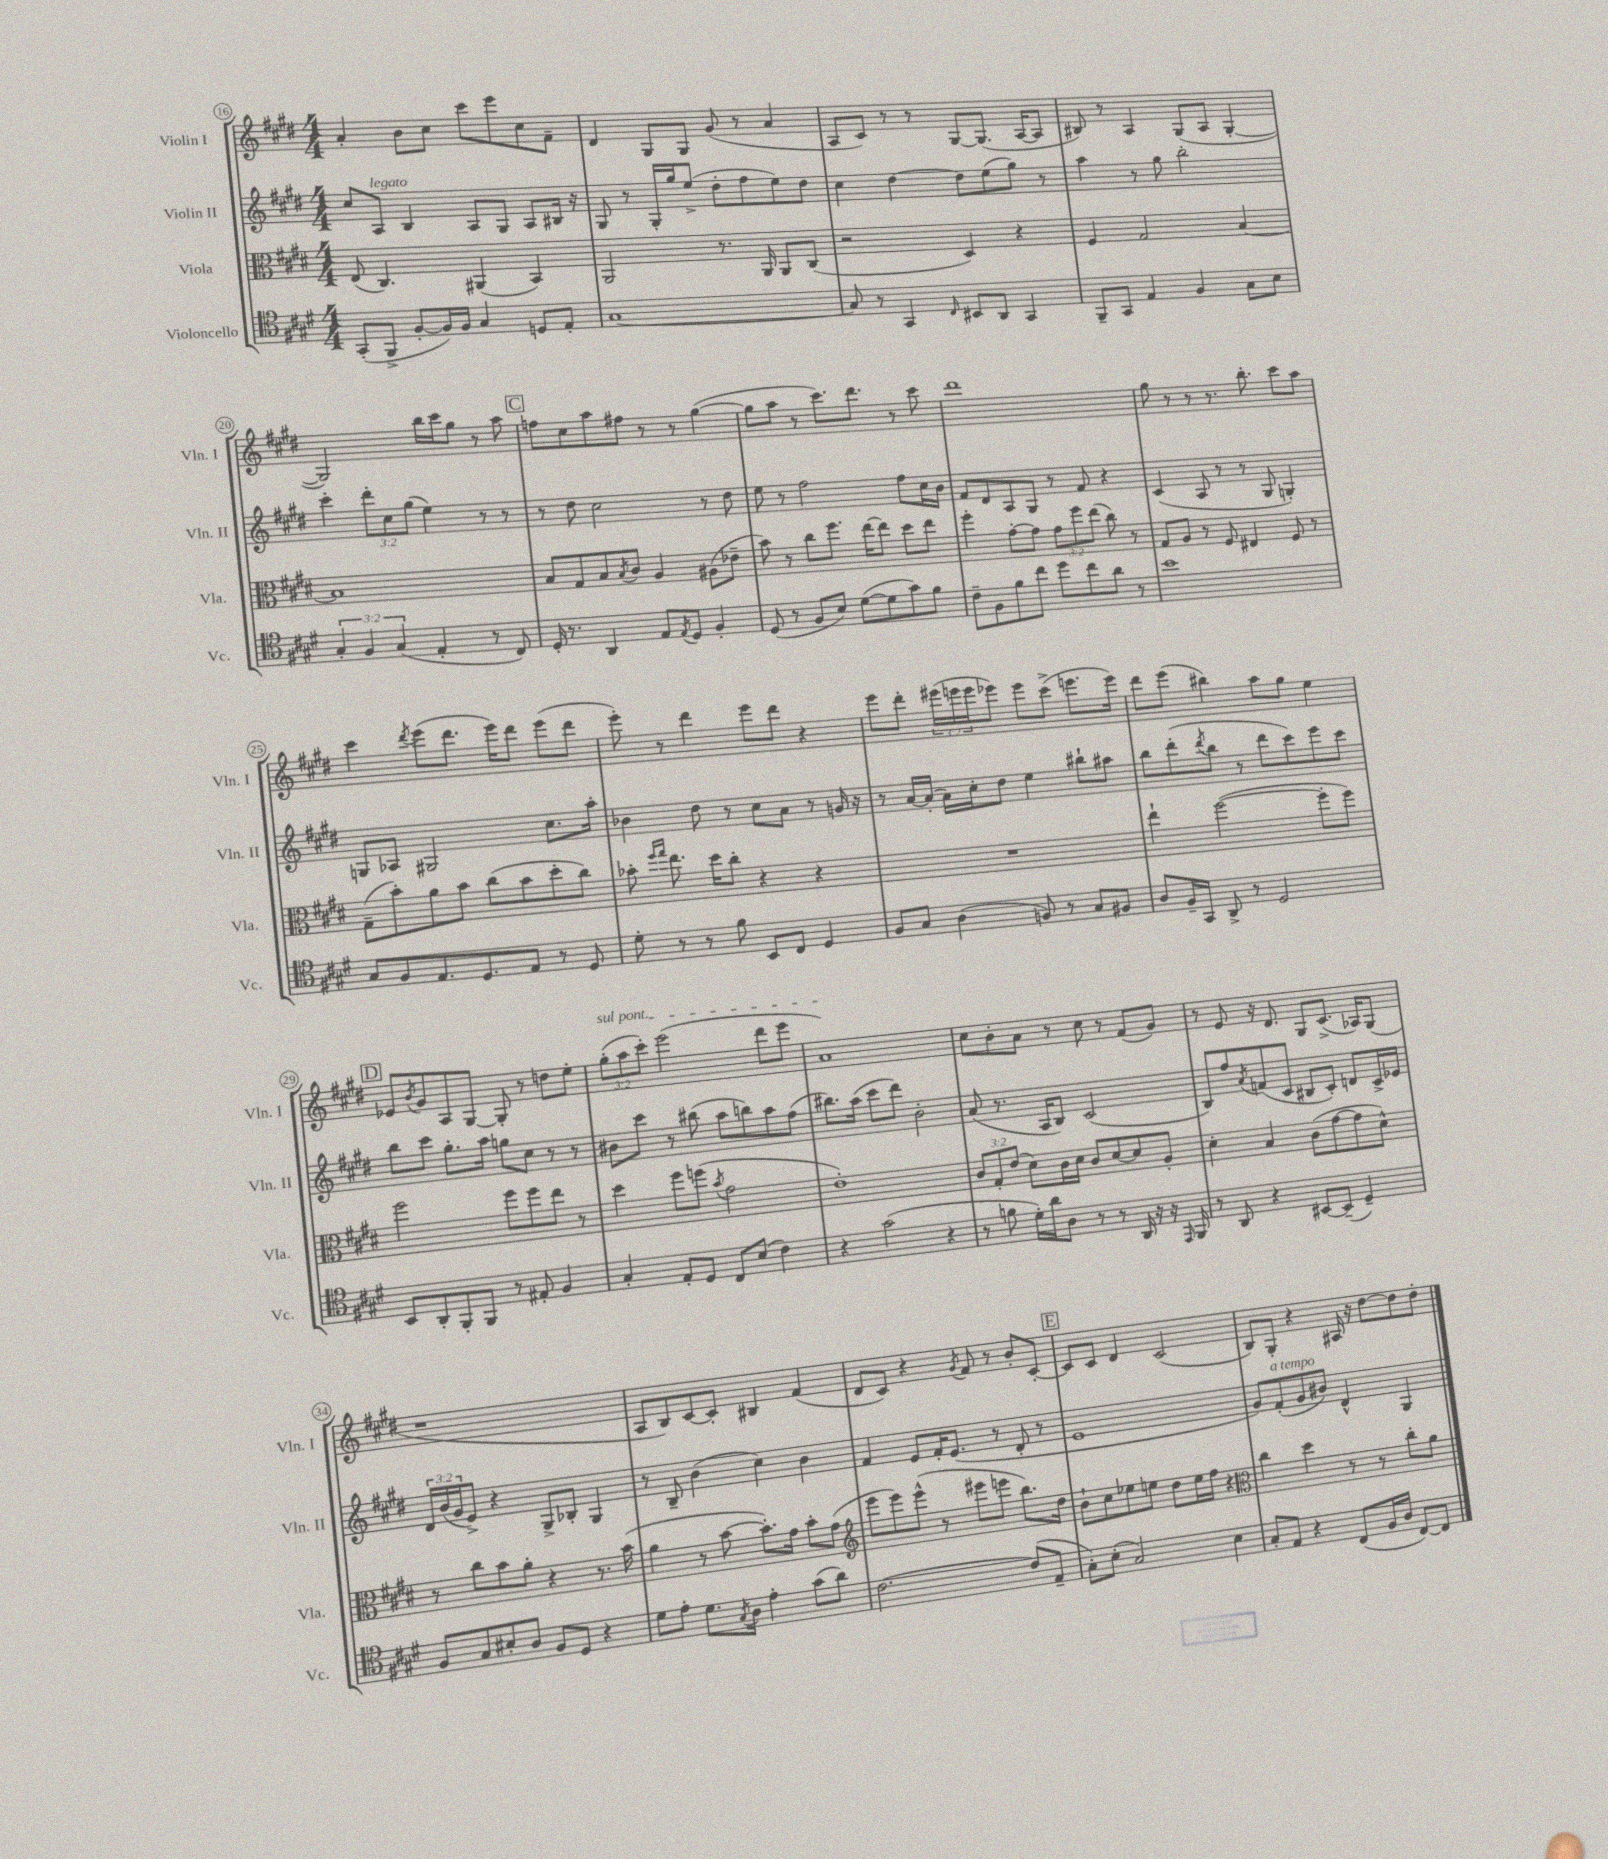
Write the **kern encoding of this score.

**kern	**kern	**kern	**kern
*staff4	*staff3	*staff2	*staff1
*clefC4	*clefC3	*clefG2	*clefG2
*k[f#c#g#d#]	*k[f#c#g#d#]	*k[f#c#g#d#]	*k[f#c#g#d#]
*M4/4	*M4/4	*M4/4	*M4/4
(8GG#'/L	(8E/	8cc#/L	4a'/
8FF#^/J	4.C#/)	8A/J	.
[8F#'/L	.	4B/	8b\L
16F#/]L)	.	.	8cc#\J
16F#/JJ	.	.	.
4G#/	(4AA#/	8A/L	8ccc#\L
.	.	8G#/J	8eee\
8D/L	4BB/)	8A/L	8cc#\
8E'/J	.	16B#/Jk	8f#~\J
.	.	16r	.
=	=	=	=
[1G#	2AA/	8G#/	4d#/
.	.	8r	.
.	.	16G#'/LL	8G#/L
.	.	16gg#/J	.
.	.	(8ee^/J	8G#/J
.	8.r	8dd#'\L	(8g#/
.	.	8ff#\	8r
.	16AA/	.	.
.	8AA/L	8ee\)	4a/
.	(8C#/J	8dd#\J	.
=	=	=	=
8G#/]	2r	4cc#\	8A/L
8r	.	.	8c#/J)
4GG#/	.	[4dd#\	8r
.	.	.	8r
16qqC#/	.	.	.
8BB#/L	4D#/)	8dd#\]L	[8G#/L
8AA/J	.	(8ee\	(8.G#/]J
4GG#/	4r	8gg#\J)	.
.	.	.	[16A/LK
.	.	8r	8A/]J
=	=	=	=
8FF#~/L	4F#/	4aa\	8B#/)
8GG#/J	.	.	8r
4E/	2G#/	8r	4A/
.	.	8gg#\	.
4F#/	.	2bb'\	(8G#/L
.	.	.	8A/J
8G#\L	[4B/	.	[4G#'/
8B\J	.	.	.
=	=	=	=
6G#'/	1B]	4ccc#'\	2G#/])
6F#/	.	.	.
.	.	12ddd#'\L	.
(6G#/	.	12cc#\	.
.	.	(12gg#\J	.
4E'/	.	4ee\)	16bb\LL
.	.	.	16ccc#\J
.	.	.	8gg#\J
8r	.	8r	8r
8C#/)	.	8r	8aa\
=	=	=	=
16D#'/	8B/L	8r	8ff\L
8.r	.	.	.
.	8G#/	8dd#\	8cc#\
4AA/	8B/	2cc#\	8aa\
.	8qB/	.	.
.	8c#/J	.	8ff#\J
8E/L	4A/	.	8r
8qE/	.	.	.
8D#/J	.	.	8r
4F#'/	(8A#\L	8r	([4gg#\
.	8e-~\J	8dd#\	.
=	=	=	=
(8D#/	8b\)	8ee\	8gg#\]L
8r	8r	8r	8aa\J
8F#/L	8cc#\L	2ff#\	8r
8B/J)	8.ff#\J	.	8.ccc#\L)
([8d#\L	.	.	.
.	[16ee\LK	.	8.ddd#\J
8d#\]	8ee\]J	.	.
8g#\)	8dd#\L	8ff#\L	8r
8f#\J	8ee\J	16cc#\L	8ccc#\
.	.	16b\JJ	.
=	=	=	=
8c#~\L	4ff#'\	8f#/L	1ddd#
8F#\	.	8d#/	.
8f#\	[8g#'\L	8A/	.
8cc#\J	8g#\]J	8G#/J	.
8dd#\L	12g#\L	8r	.
.	12ff#\	.	.
8cc#\	.	8f#/	.
.	(12ee\J	.	.
8a\J	8cc#\)	4r	.
8r	8r	.	.
=	=	=	=
1b	8G#/L	(4c#/	8gg#\
.	8A/J	.	8r
.	8r	8A/	8r
.	8F#/	8r	8.r
.	4E#/	8r	.
.	.	.	8.bb'\
.	.	8G#/	.
.	8F#/	4G'/)	8ccc#\L
.	8r	.	8aa\J
=	=	=	=
8G#/L	(8G#~\L	8G/L	4ccc#\
8F#/	8b'\)	8A-/J	.
.	.	.	8qddd#/
8.E/	8a\	2G#/	(8eee\L
.	8b\J	.	8.ddd#\J
8.D#/	.	.	.
.	(8cc#\L	.	.
.	.	.	16eee\LK)
8E/J	8b\	.	8ddd#\J
8r	8dd#'\	8.cc#\L	(8eee\L
8D#/	8cc#\J)	.	8ddd#\J
.	.	16aa'\Jk	.
=	=	=	=
8d#'\	8b-'\	4b-\	8eee'\)
.	16qqff#/LL	.	.
.	16qqgg#/JJ	.	.
8r	8.ee\	.	8r
8r	.	8dd#\	4ddd#\
.	16dd#\LK	.	.
8f#\	8cc#'\J	8r	.
8BB/L	4r	8cc#\L	8eee\L
8C#/J	.	8a\J	8ddd#\J
4D#/	4r	8r	4r
.	.	16g/	.
.	.	16r	.
=	=	=	=
8F#/L	1r	8r	8eee\L
8G#/J	.	[16a/LL	8ddd#'\J
.	.	(16a'/]JJ	.
(4A\	.	16a\LL)	(24eee#\LL
.	.	.	24eee\
.	.	16cc#'\J	.
.	.	.	24eee\J
.	.	8dd#\J	8eee-\J)
8F/)	.	4ee\	8eee-\L
8r	.	.	(8ccc#^\J
8G#/L	.	8bb#`\L	8.eee\L
8F#/J	.	8aa#\J	.
.	.	.	16eee\Jk)
=	=	=	=
8A/L	4ee`\	8bb\L	8ddd#\L
16F#~/L	.	(8ddd#'\	(8eee\J
16GG#/JJ	.	.	.
.	.	8qddd#/	.
8AA^/	([2ff#\	8bb\J	4bb#\)
8r	.	8r	.
2D#/	.	8ddd#\L	8aa\L
.	.	8ccc#\)	8gg#\J
.	8ff#'\]L	8eee\	4ee\
.	8ff#\J)	8ccc#\J	.
=	=	=	=
8BB/L	2ff#\	8bb\L	8e-/L
.	.	.	8qb/
8AA'/	.	8ccc#\J	8g#/
8FF#'/	.	8.gg#'\L	8A/
8FF#/J	.	.	[8G#/J
.	.	16aa\Jk	.
8r	8ff#\L	8gg\L	8G#'/]
8E#'/	8ff#\	8cc#\J	8r
4F#/	8ee\J	8r	8dd\L
.	8r	8r	8ee'\J
=	=	=	=
4G#'/	4dd#\	8b#\L	(12gg#'\L
.	.	.	12aa\
.	.	8ccc#\J	.
.	.	.	12ccc#'\J)
8E'/L	8ff#\L	8r	(2eee\
8D#/J	(8ff\J	(8bb#\	.
.	8qb/	.	.
8C#/L	2g#\	8aa\L	.
(8B/J	.	8bb\)	.
4c#\)	.	8aa\	8ddd#\L
.	.	(8ff#\J	8eee\J
=	=	=	=
4r	1e')	8.bb#\L)	1a)
.	.	(16aa\Jk	.
(2g#\	.	8ccc#\L	.
.	.	8ddd#\J)	.
.	.	2b'\	.
4r	.	.	.
=	=	=	=
8r	12c#/L	(8a/	8cc#\L
.	12G#'/	.	.
8f\	.	8.r	8b'\
.	(12e/J	.	.
16d#'\LL)	8d#\L)	.	8a\J
16a\J	.	16A/LK	.
8A\J	16c#\L	8B/J)	8r
.	16d#\JJ	.	.
8r	8c#/L	(2c#/	8cc#\
8r	[8d#/	.	8r
16AA/	8d#/]	.	(8f#/L
16r	.	.	.
16r	8A'/J	.	8g#/J)
16qqEE/	.	.	.
16FF#/	.	.	.
=	=	=	=
8r	4d#'\	8B/L)	8r
8AA/	.	8ff#/	8e/
.	.	8qa/	.
4r	4B/	(8f/	16r
.	.	.	8.d#/
.	.	8c#/J	.
[8BB#/L	(8c#\L	8B#/L	8G#/L
(8BB#~/]J	[8g#\	8c#'/J)	(8.c#^/J
4D#~/)	8g#\]	8d/L	.
.	.	.	16A-/LK)
.	8d#^^\J)	16c#^/L	(8G#/J
.	.	16e-/JJ	.
=	=	=	=
8F#/L	8r	24d#/LL	1r
.	.	(24b/	.
.	.	24g#/J	.
8G#/	8cc#\L	8e^/J)	.
8B#'/	8b\	4r	.
8A/J	8a'\J	.	.
8F#/L	4r	8G#^/L	.
8D#/J	.	8B-'/J	.
4r	8.r	4G#/	.
.	(16b\	.	.
=	=	=	=
8d#\L	4a\	8r	8A/L
8e'\J	.	8B~/	8B/)
8.d#\L	8r	(4b\	[8c#/
.	[8b\	.	8c#'/]J
8qG#/	.	.	.
16A\Jk	.	.	.
4e'\	8.b'\]L)	4cc#\)	4B#/
.	16g#\Jk	.	.
(8g#\L	8b'\L	4b\	(4f#/
8a\J)	(8g#\J	.	.
=	=	=	=
*	*clefG2	*	*
[2.c#\	8eee\L	4f#/	8d#/L
.	8eee\)	.	8c#/J)
.	(8eee^^\J	8e/L	4r
.	8r	16f#'/K	.
.	.	(8.e/J	.
.	.	.	8qg#/
.	8eee#\L	.	8f#/
.	8eee\J	8r	8r
(8c#/]L	8.bb\L)	8d#'/	8b'/L
8E~/J	.	8r	[8c#'/J
.	16dd#\Jk	.	.
=	=	=	=
8G#'\L)	8b`\L	1e	8c#/]L
(8B'\J	8cc#\	.	8c#/J
2G#/)	8ee-\	.	4d#/
.	8ee\J	.	.
.	8dd#\L	.	(2c#/
.	16ee\L	.	.
.	16ff#\JJ	.	.
4B\	4r	.	.
=	=	=	=
*	*clefC3	*	*
8G#'/L	4cc#\	8g#/L)	8B/L)
8E/J	.	(8f#'/	8G#'/J
4r	4dd#\	8g#/	4r
.	.	8b#/J)	.
(8C#/L	8r	4d#^^/	16A#/
.	.	.	16r
16F#/L	8r	.	[8dd#\L
16A/JJ	.	.	.
[8C#/L)	8cc#'\L	4G#/	8dd#\]
8C#/]J	8a\J	.	8dd#'\J
==	==	==	==
*-	*-	*-	*-
